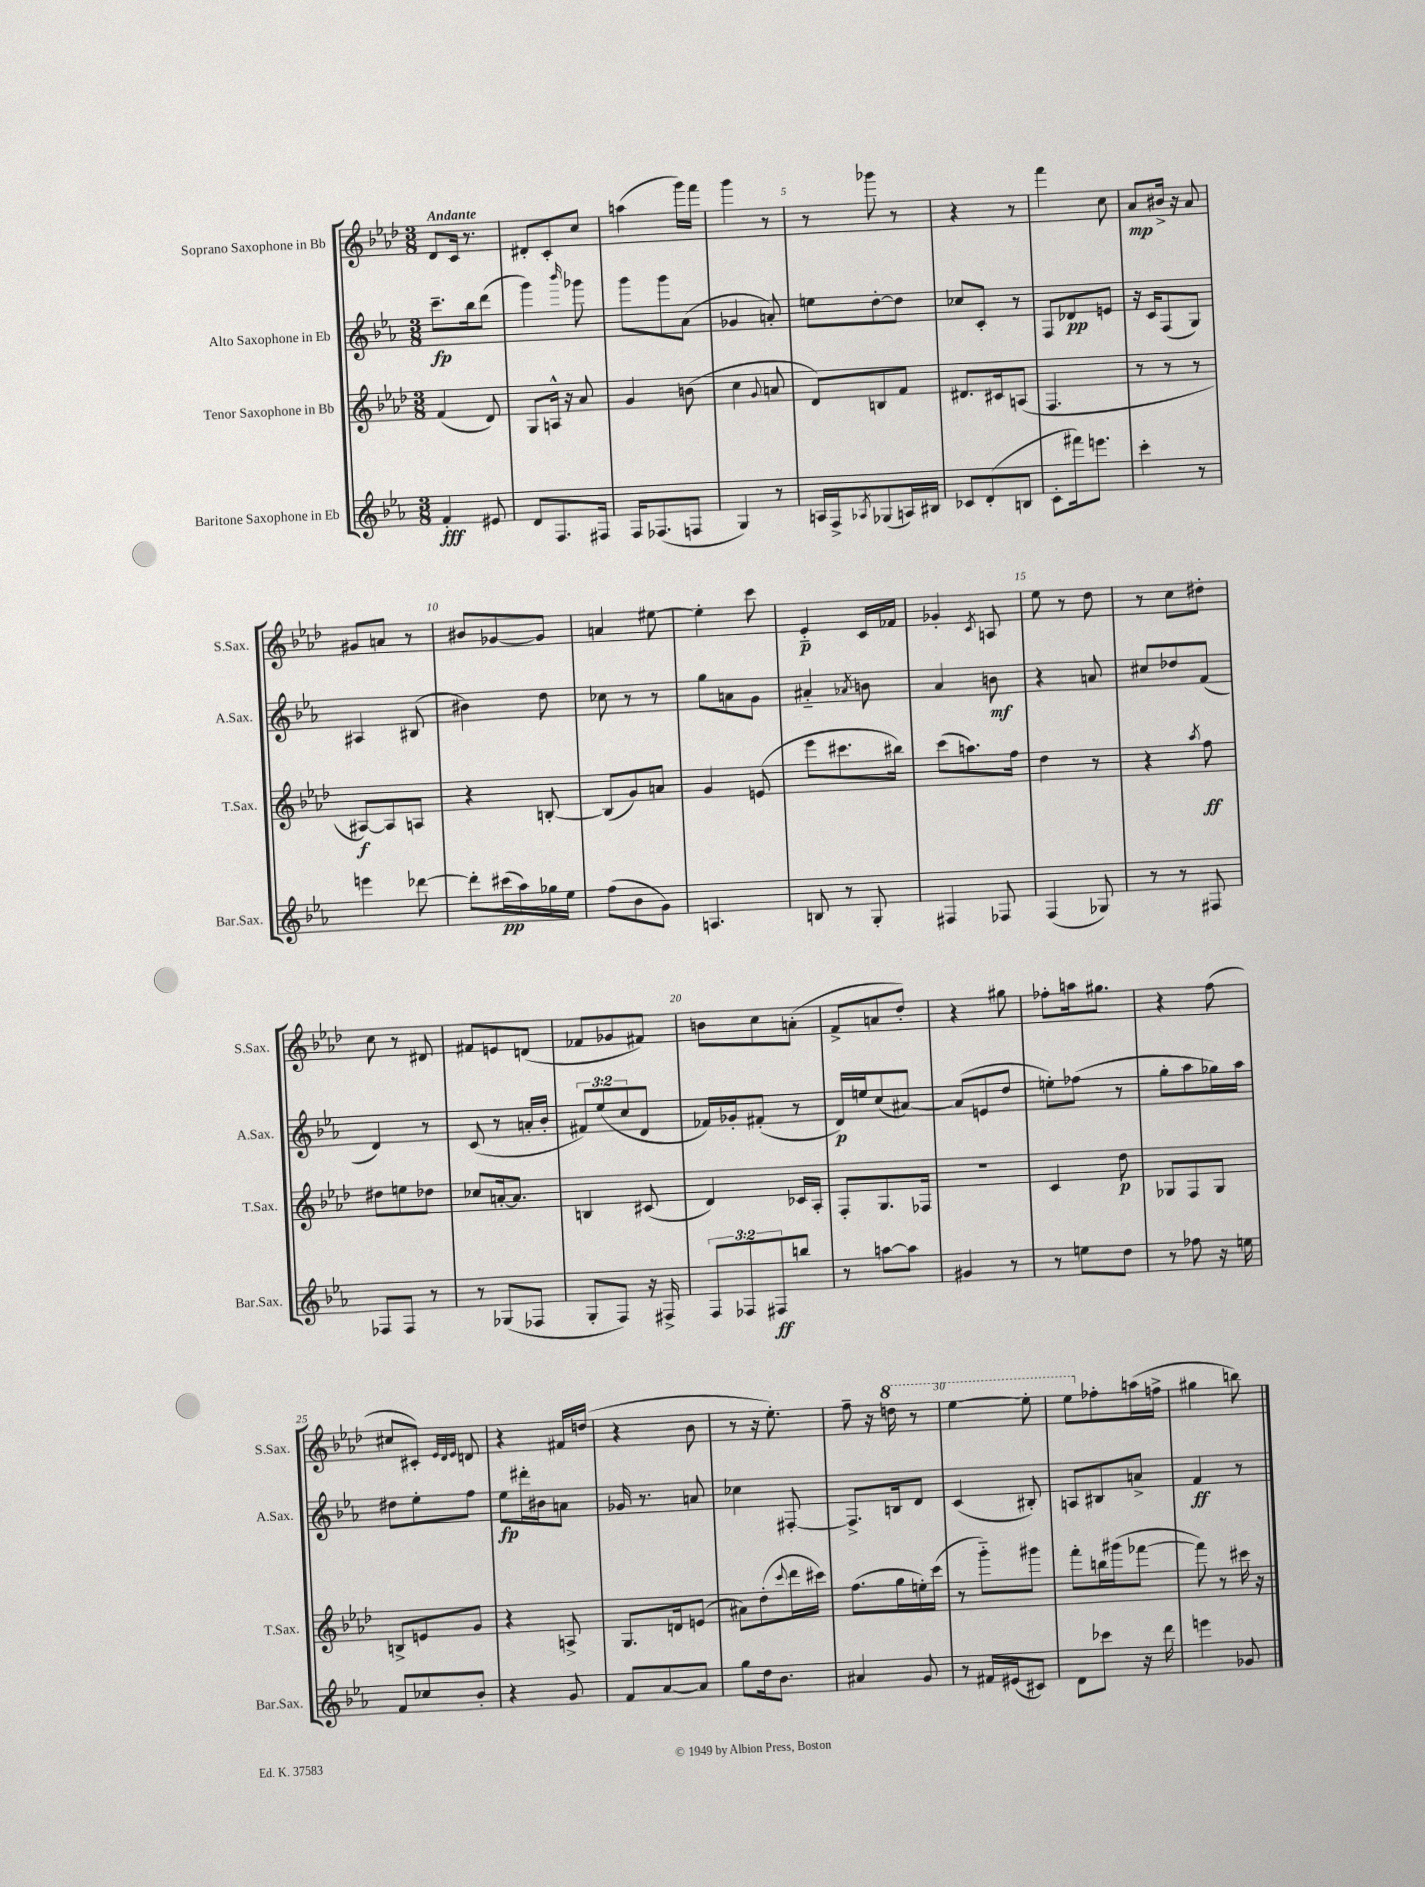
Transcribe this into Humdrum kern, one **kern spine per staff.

**kern	**kern	**kern	**kern
*staff4	*staff3	*staff2	*staff1
*clefG2	*clefG2	*clefG2	*clefG2
*k[b-e-a-]	*k[b-e-a-d-]	*k[b-e-a-]	*k[b-e-a-d-]
*M3/8	*M3/8	*M3/8	*M3/8
4f'	(4f	8.ccc~	8d-
.	.	.	16c
.	.	16bb-	8.r
8e#	8d-)	(8ddd	.
=	=	=	=
8d	8G	4ggg)	8d#'
8.F	16A^^	.	8c'
.	16r	.	.
.	.	16qqbbb-	.
.	8a-	8ggg-	8cc
16F#	.	.	.
=	=	=	=
16F	4g	8ggg	(4aa
(8.F-	.	.	.
.	.	8ggg	.
8F	(8b	(8a-	16ggg)
.	.	.	16fff
=	=	=	=
4G)	4cc	4g-	4ggg
.	8qqg	.	.
8r	8a	8a')	8r
=	=	=	=
16A	8d-)	8ee	8r
16F^	.	.	.
8qA-	.	.	.
(8G-	8B	[8dd'	8ggg-
16A)	8f	8dd]	8r
16B#	.	.	.
=	=	=	=
8c-	8.d#	8cc-	4r
(8d'	.	8c'	.
.	16c#	.	.
8B	(8A	8r	8r
=	=	=	=
8c'	4.F	8F	4fff
16fff#)	.	8d-	.
8.eee	.	.	.
.	.	8e	8cc
=	=	=	=
4ccc'	8r	16r	8a-
.	.	16c	.
.	8r	(8F	16b#^
.	.	.	16r
8r	8r	8G)	8a-
=	=	=	=
4eee	[8A#)	4A#	8g#
.	8A#]	.	8a
[8ddd-	8A	(8B#	8r
=	=	=	=
8ddd-']	4r	4b#)	8b#
(16ccc#	.	.	[8g-
16aa-)	.	.	.
16gg-	[8B'	8dd	8g-]
16ee-	.	.	.
=	=	=	=
(8ff	(8B]	8cc-	4a
8b-	8g)	8r	.
8g)	8a	8r	[8ee#
=	=	=	=
4.A	4g	8gg	4ee#']
.	.	8a	.
.	(8e	8g	8ccc
=	=	=	=
8B	8eee-	4a#'~	4e-'~
8r	8.ccc#	.	.
.	.	8qa-	.
8G'	.	8b	16c
.	16bb#)	.	16f-
=	=	=	=
4F#	(8ccc	4a-	4g-'
.	8.aa)	.	.
.	.	.	8qc
8F-	.	8b	8A
.	16ff	.	.
=	=	=	=
(4F	4dd-	4r	8ee-
.	.	.	8r
8G-)	8r	8a	8dd-
=	=	=	=
8r	4r	8cc#	8r
8r	.	8dd-	8cc
.	8qaa-	.	.
8F#	8ff	(8f	8dd#'
=	=	=	=
8F-	8dd#	4d)	8cc
8F-	8ee	.	8r
8r	8dd-	8r	8d#
=	=	=	=
8r	8cc-	(8c	8f#
(8G-	[16a'	8r	8e
.	8.a]	.	.
8F-	.	16a'	(8d
.	.	16b-'	.
=	=	=	=
8G'	4B	12f#)	8f-
.	.	(12ee-	.
8F)	.	.	8g-
.	.	12cc	.
16r	(8c#	8d	8f#)
16F#^	.	.	.
=	=	=	=
12F	4d-)	16f-)	8b
.	.	16g-'	.
12F-	.	.	.
.	.	(8f#'	8cc
12F#	.	.	.
8bb	16c-	8r	(8a'
.	16A-'	.	.
=	=	=	=
8r	8F'	16d)	8f^
.	.	16ee	.
[8aa	8.G	(8cc	8a
8aa]	.	[8a#)	8dd-')
.	16F-	.	.
=	=	=	=
4g#	4.r	(8a#]	4r
.	.	8e	.
8r	.	8dd	8gg#
=	=	=	=
8r	4c	8ee')	8ff-'
8ee	.	(8ff-	16aa
.	.	.	8.gg#
8dd	8dd-	8r	.
=	=	=	=
8r	8G-	8gg'	4r
8ff-	8F	8aa-	.
16r	8G-	16gg-)	(8ff
16ee	.	16aa-	.
=	=	=	=
8f	8B^	8dd#	8cc#
8cc-	8e	8ee-'	8c#')
.	.	.	32qqe-
.	.	.	32qqd-
.	.	.	32qqe-
8b-'	8g	8ff	8d
=	=	=	=
4r	4r	8ee-	4r
.	.	16ddd#'	.
.	.	16b#	.
8g	8A^	8a	16f#
.	.	.	(16dd
=	=	=	=
8f	8.G	16g-	4r
.	.	8.r	.
[8a-	.	.	.
.	16d	.	.
8a-]	(8e	8a	8b-
=	=	=	=
8gg	8a#)	4cc-	8r
16dd	(8dd-'	.	16r
8.b-	.	.	8.ee-')
.	8qqccc	.	.
.	16ddd-	[8F#'	.
.	16ccc#)	.	.
=	=	=	=
4a#	(8.ff	8.F#^]	8ff~
.	.	.	16r
.	16gg	16B	16ddd
8g	16ee')	8d	8r
.	(16ccc	.	.
=	=	=	=
8r	8r	(4c	[4eee-
16f#	8ggg'~)	.	.
(16e#	.	.	.
8c#)	8ggg#	8B#')	8eee-']
=	=	=	=
8d	8fff'	8A	8eee-
8ccc-	16bb	8B#	8ff-'
.	(16ggg#	.	.
16r	[8fff-	8a^	(16aa
16ddd	.	.	16ff^
=	=	=	=
4eee	8fff-])	4f	4gg#
.	8r	.	.
8g-	16ccc#	8r	8bb)
.	16r	.	.
==	==	==	==
*-	*-	*-	*-
